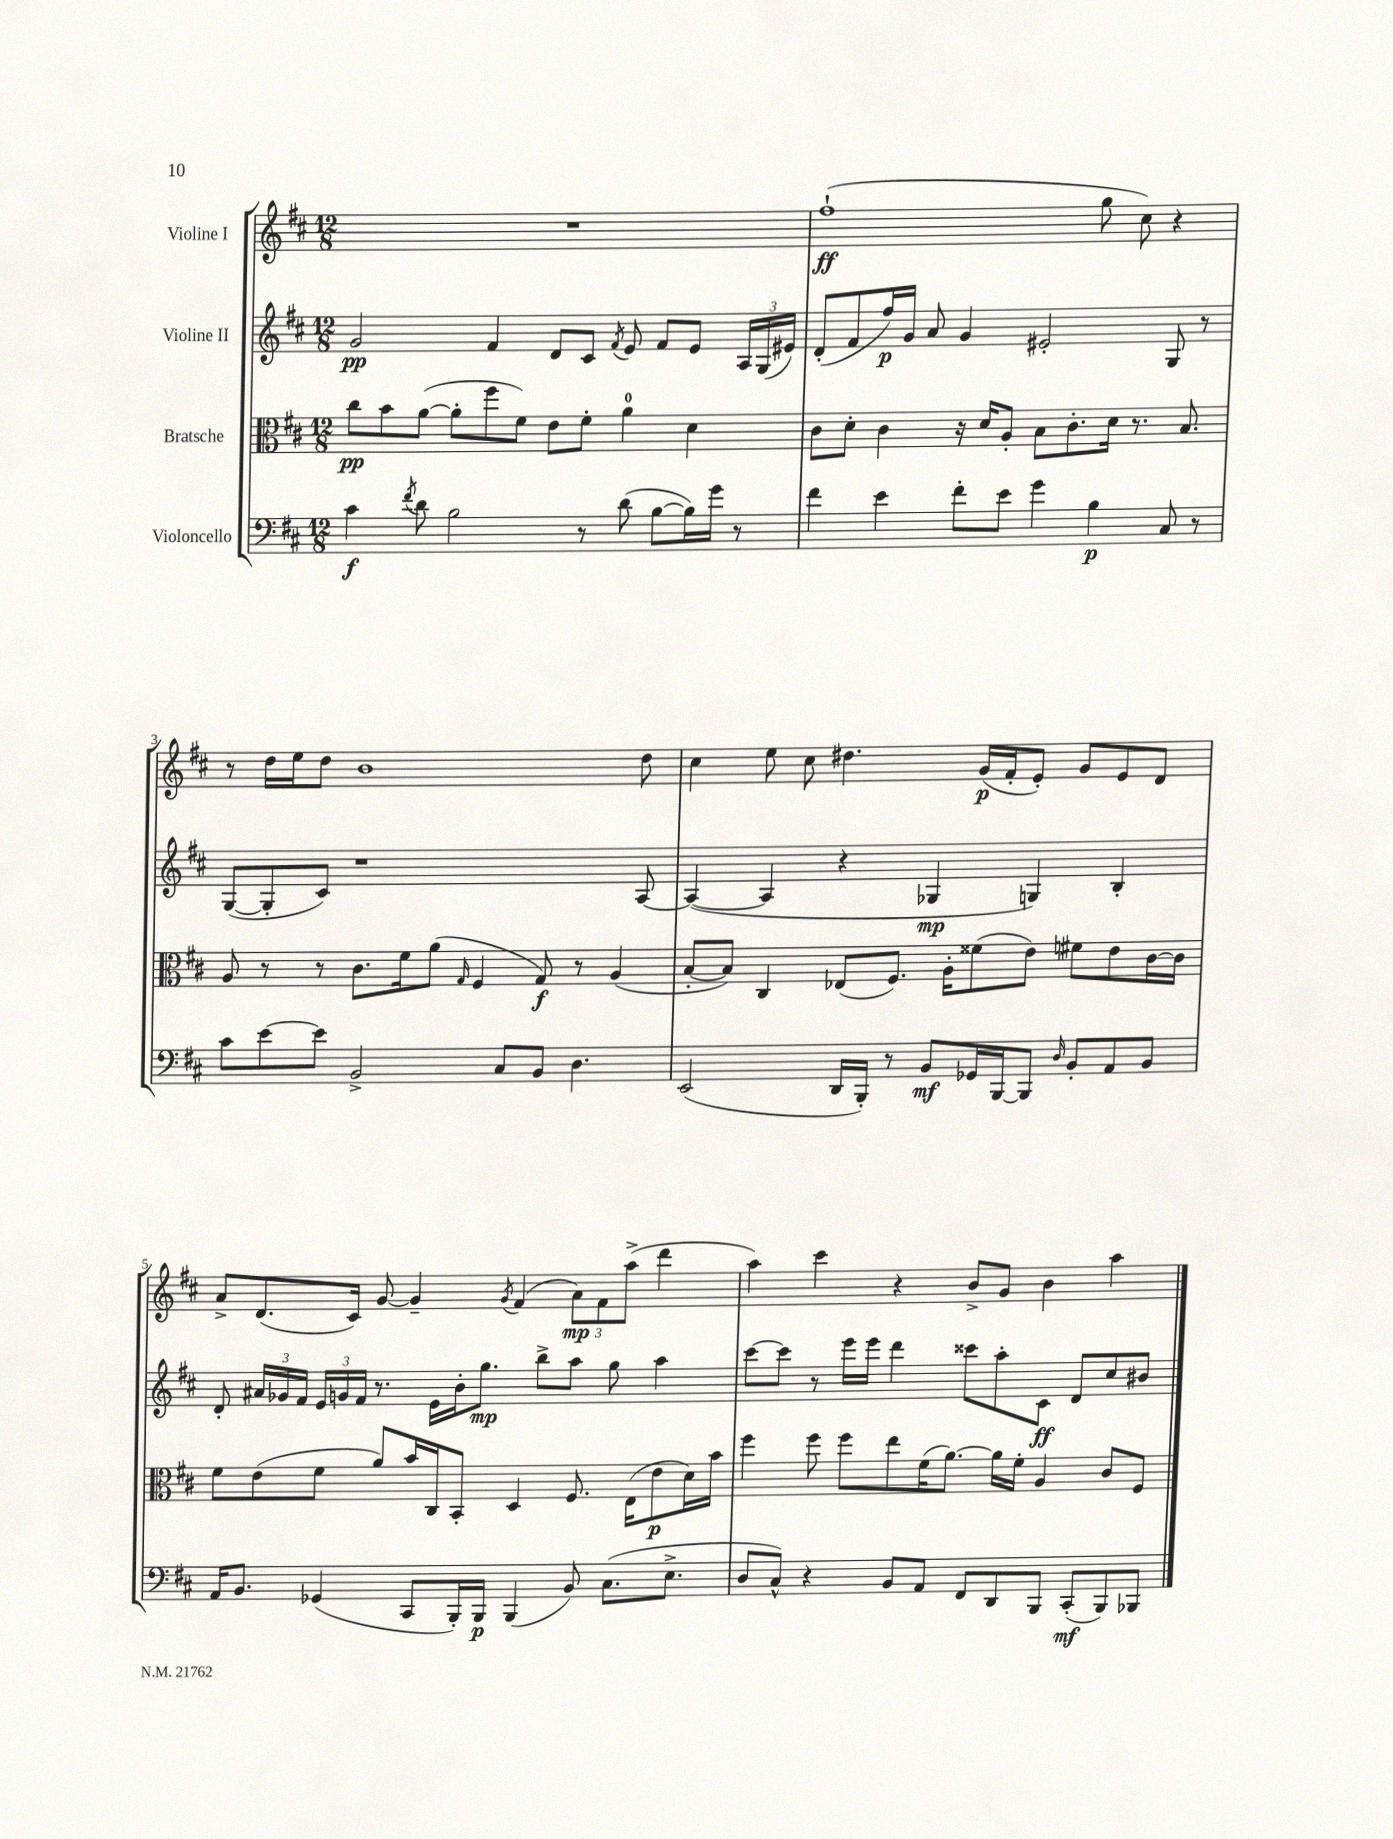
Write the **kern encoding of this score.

**kern	**kern	**kern	**kern
*staff4	*staff3	*staff2	*staff1
*clefF4	*clefC3	*clefG2	*clefG2
*k[f#c#]	*k[f#c#]	*k[f#c#]	*k[f#c#]
*M12/8	*M12/8	*M12/8	*M12/8
4c#\	8cc#\L	2g/	1.r
.	8b\	.	.
8qf#/	.	.	.
8d\	([8a\J	.	.
2B\	8a'\]L	.	.
.	8ff#\	4f#/	.
.	8f#\J)	.	.
.	8e\L	8d/L	.
8r	8f#'\J	8c#/J	.
.	.	8qf#/	.
(8d\	4a\	8e/	.
[8B\L	.	8f#/L	.
16B\]L)	4d\	8e/J	.
16g\JJ	.	.	.
8r	.	24A/LL	.
.	.	(24G/	.
.	.	24e#/JJ)	.
=	=	=	=
4f#\	8c#\L	(8d'/L	(1ff#`
.	8d'\J	8f#/	.
4e\	4c#\	16ff#/L)	.
.	.	16g/JJ	.
.	.	8a/	.
8f#'\L	16r	4g/	.
.	16d/LK	.	.
8e\J	8A'/J	.	.
4g\	8B\L	2e#'/	.
.	8.c#'\	.	.
4B\	.	.	8gg\
.	16d\Jk	.	.
.	8.r	.	8cc#\)
8C#/	.	8G/	4r
.	8.B/	.	.
8r	.	8r	.
=	=	=	=
8c#\L	8A/	([8G/L	8r
[8e\	8r	8G'/]	16dd\LL
.	.	.	16ee\J
8e\]J	8r	8c#/J)	8dd\J
2BB^/	8.c#\L	1r	1b
.	16f#\k	.	.
.	(8a\J	.	.
.	16qqG/	.	.
.	4F#/	.	.
8C#/L	.	.	.
8BB/J	8G/)	.	.
4.D\	8r	.	.
.	(4A/	.	.
.	.	[8A/	8dd\
=	=	=	=
(2EE/	[8B'/L	(4A/_	4cc#\
.	8B/]J)	.	.
.	4C#/	4A/]	8ee\
.	.	.	8cc#\
16DD/LL	(8E-/L	4r	4.dd#\
16BBB'/JJ)	.	.	.
8r	8.F#/J)	.	.
8BB/L	.	4G-/	.
.	16A'\LK	.	.
16GG-/L	(8f##\	.	(16g/LL
[16BBB/J	.	.	16f#'/J
8BBB/]J	8e\J)	4G/)	8e'/J)
16qqD/	.	.	.
8BB'/L	8f#\L	.	8g/L
8AA/	8e\	4B'/	8e/
8BB/J	[16c#\L	.	8d/J
.	16c#\]JJ	.	.
=	=	=	=
16AA/LK	8f#\L	8d'/	8a^/L
8.BB/J	.	.	.
.	(8e\	24a#/LL	(8.d/
.	.	24g-/	.
.	.	24f#/JJ	.
(4GG-/	8f#\J	24e/LL	.
.	.	24g/	.
.	.	.	16c#/Jk)
.	.	24f#/JJ	.
.	8a/L)	8.r	[8g/
8CC#/L	16b/L	.	4g~/]
.	16C#/J	16e\LL	.
16BBB'/L)	8BB'/J	16b'\J	.
16BBB/JJ	.	8.gg\J	.
.	.	.	8qg/
(4BBB/	4D/	.	(4f#/
.	.	8bb^\L	.
8BB/)	8.F#/	8aa\J	12a\L)
.	.	.	12f#\
(8.C#\L	.	8gg\	.
.	.	.	(12aa^\J
.	(16E\LK	.	.
.	8e\	4aa\	4ddd\
8.E^\J	.	.	.
.	16d\L)	.	.
.	16b\JJ	.	.
=	=	=	=
8D/L	4ff#\	[8ccc#\L	4aa\)
8C#^^/J)	.	8ccc#\]J	.
4r	8ff#\	8r	4ccc#\
.	8ff#\L	16eee\LL	.
.	.	16eee\JJ	.
8BB/L	8ee\	4ddd\	4r
8AA/J	(16f#\K	.	.
.	[8.a\J)	.	.
8FF#/L	.	8ccc##\L	8b^/L
8DD/	16a\]LL	8aa'\	8g/J
.	16f#'\JJ	.	.
8BBB/J	4A/	8c#\J	4b\
(8CC#'/L	.	8d/L	.
8BBB/)	8c#/L	8cc#/	4aa\
8BBB-/J	8F#/J	8b#/J	.
==	==	==	==
*-	*-	*-	*-
